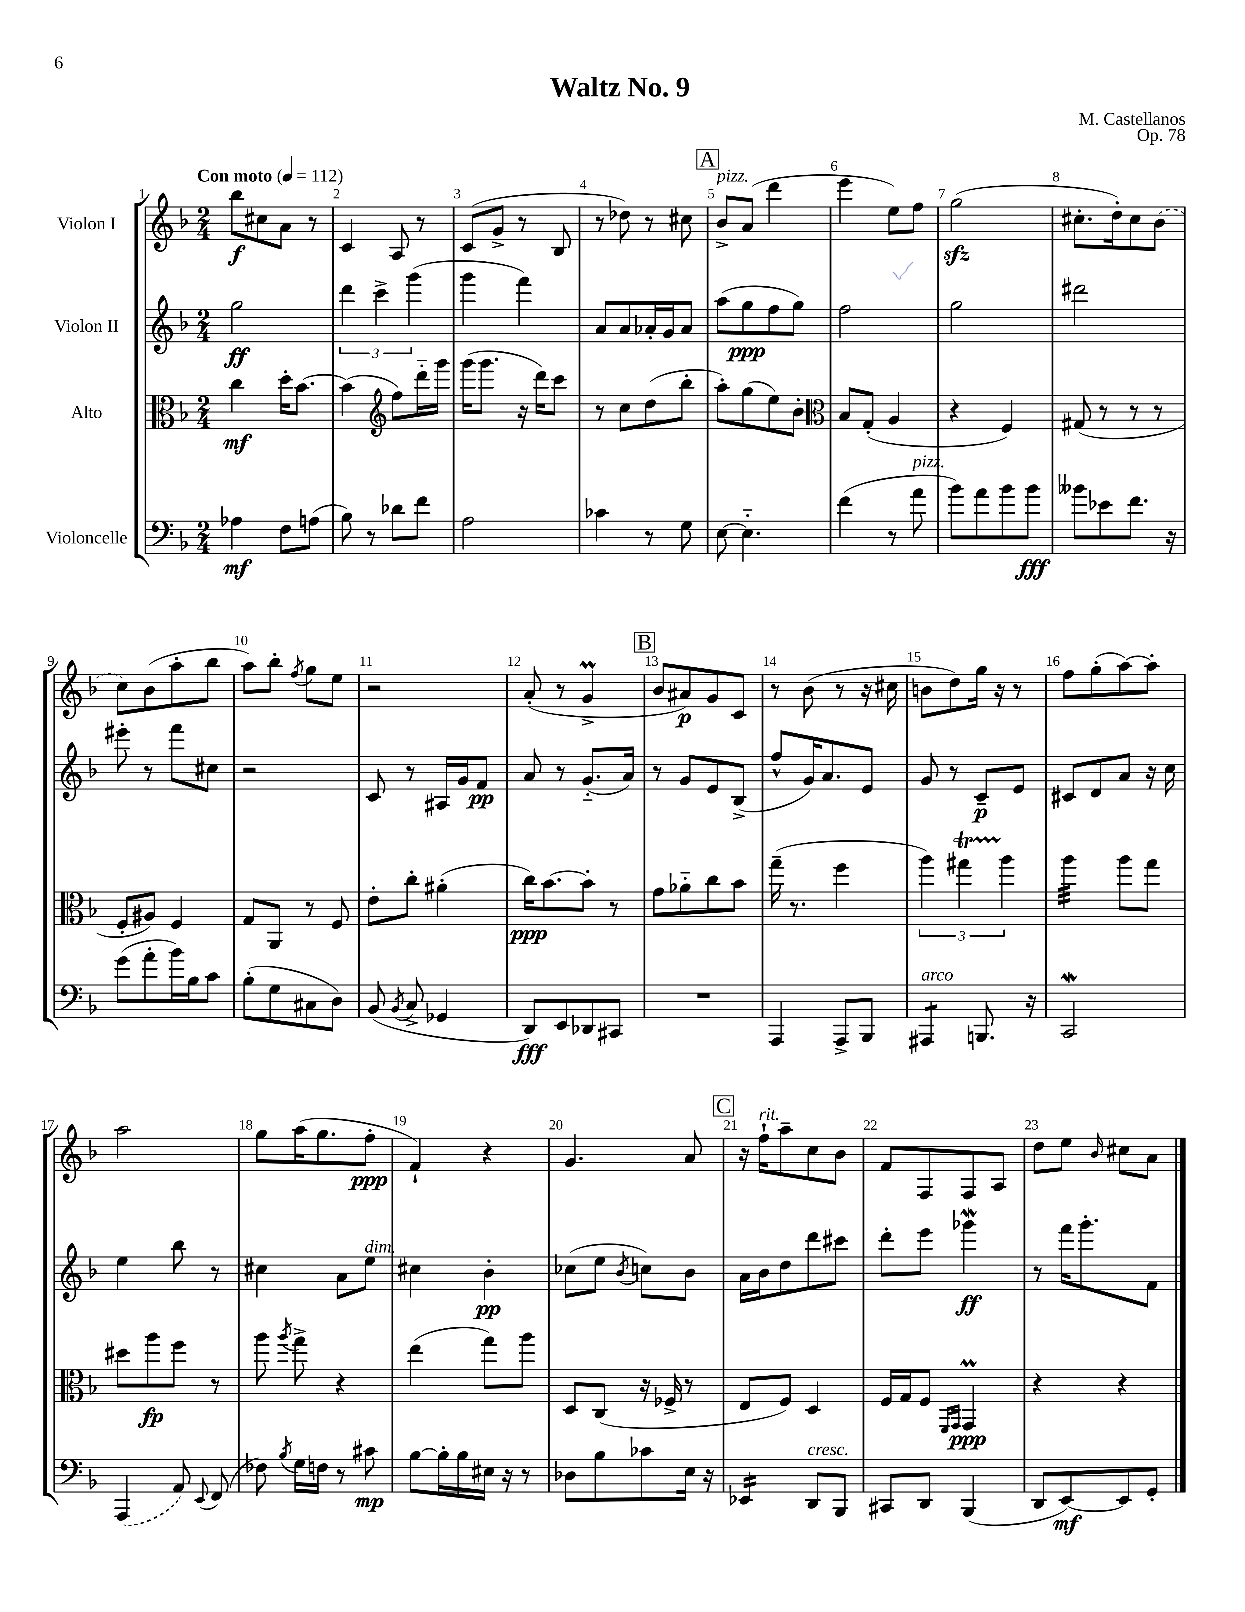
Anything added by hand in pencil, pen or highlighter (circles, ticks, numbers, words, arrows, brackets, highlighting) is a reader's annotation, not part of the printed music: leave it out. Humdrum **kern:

**kern	**kern	**kern	**kern
*staff4	*staff3	*staff2	*staff1
*clefF4	*clefC3	*clefG2	*clefG2
*k[b-]	*k[b-]	*k[b-]	*k[b-]
*M2/4	*M2/4	*M2/4	*M2/4
*MM112	*MM112	*MM112	*MM112
4A-	4cc	2gg	8bb-
.	.	.	8cc#
8F	16dd'	.	8a
.	[8.b-	.	.
(8A	.	.	8r
=	=	=	=
8B-)	(4b-]	6ddd	4c
8r	.	.	.
.	.	6ccc^	.
*	*clefG2	*	*
8d-	8ff)	.	8A
.	.	(6ggg	.
8f	16ddd'~	.	8r
.	16ggg	.	.
=	=	=	=
2A	(16ggg	4ggg	(8c
.	8.ggg	.	.
.	.	.	8g^
.	16r	4fff)	8r
.	16ddd)	.	.
.	8ccc	.	8B-
=	=	=	=
4c-	8r	8a	8r
.	8cc	8a	8dd-)
8r	(8dd	16a-'	8r
.	.	16g	.
8G	8bb-'	8a-	8cc#
=	=	=	=
[8E	8aa')	(8aa	8b-^
4.E'~]	(8gg	8gg	(8a
.	8ee)	8ff	4ddd
.	8b-'	8gg)	.
=	=	=	=
*	*clefC3	*	*
(4f	8B-	2ff	4eee
.	(8G'	.	.
8r	4A	.	8ee)
8a	.	.	8ff
=	=	=	=
8b-)	4r	2gg	(2gg
8a	.	.	.
8b-	4F)	.	.
8b-	.	.	.
=	=	=	=
8b--	(8G#	2ddd#	8.cc#'
8e-	8r	.	.
.	.	.	16dd')
8.f	8r	.	8cc#
.	8r	.	(8b-
16r	.	.	.
=	=	=	=
(8g	8F'	8eee#'	8cc)
8a'	8A#)	8r	(8b-
16b-)	4F	8fff	8aa'
16B-	.	.	.
8c	.	8cc#	8bb-
=	=	=	=
(8B-'	8G	2r	8aa)
8G	8AA	.	8bb-'
.	.	.	8qff
8C#	8r	.	8gg
8D)	8F	.	8ee
=	=	=	=
(8BB-	8e'	8c	2r
8qBB-	.	.	.
8C^	8cc'	8r	.
4GG-	(4a#'	16A#	.
.	.	16g	.
.	.	8f	.
=	=	=	=
8DD)	16cc)	8a	(8a'
.	[8.b-	.	.
8EE	.	8r	8r
8DD-	8b-']	(8.g'~	4g^
8CC#	8r	.	.
.	.	16a)	.
=	=	=	=
2r	8g	8r	8b-
.	8a-'~	8g	8a#)
.	8cc	8e	8g
.	8b-	(8B-^	8c
=	=	=	=
4AAA	(16gg~	8ff^^	8r
.	8.r	.	.
.	.	16g)	(8b-
.	.	8.a	.
8AAA^	4ff	.	8r
8BBB-	.	8e	16r
.	.	.	16cc#
=	=	=	=
4AAA#	6aa)	8g	8b
.	.	8r	8dd)
.	6gg#	.	.
8.BBB	.	8c~	16gg
.	.	.	16r
.	6aa	.	.
.	.	8e	8r
16r	.	.	.
=	=	=	=
2CC	4aa	8c#	8ff
.	.	8d	(8gg'
.	8aa	8a	[8aa)
.	8gg	16r	8aa']
.	.	16cc	.
=	=	=	=
(4AAA	8dd#	4ee	2aa
.	8aa	.	.
8AA)	8ff	8bb-	.
8qqEE	.	.	.
(8FF	8r	8r	.
=	=	=	=
8F-)	8aa	4cc#	8gg
8qB-	8qaa	.	.
16G	8gg^	.	(16aa
16F	.	.	8.gg
8r	4r	8a	.
8c#	.	8ee	8ff'
=	=	=	=
[8B-	(4ee	4cc#	4f`)
16B-']	.	.	.
16B-	.	.	.
16E#	8gg)	4b-'	4r
16r	.	.	.
8r	8aa	.	.
=	=	=	=
8D-	8D	(8cc-	4.g
8B-	(8C	8ee	.
.	.	8qb-	.
8c-	16r	8cc)	.
.	16F-^	.	.
16E	8r	8b-	8a
16r	.	.	.
=	=	=	=
4EE-	8E	16a	16r
.	.	16b-	16ff`
.	8F)	8dd	8aa~
8DD	4D	8ddd	8cc
8BBB-	.	8ccc#	8b-
=	=	=	=
8CC#	16F	8ddd'	8f
.	16G	.	.
8DD	8F	8eee	8F
.	16qqFF	.	.
.	16qqGG	.	.
(4BBB-	4GG	4ggg-	8F
.	.	.	8A
=	=	=	=
8DD	4r	8r	8dd
[8EE)	.	16fff	8ee
.	.	8.ggg'	.
.	.	.	16qqb-
8EE]	4r	.	8cc#
8GG'	.	8f	8a
==	==	==	==
*-	*-	*-	*-
